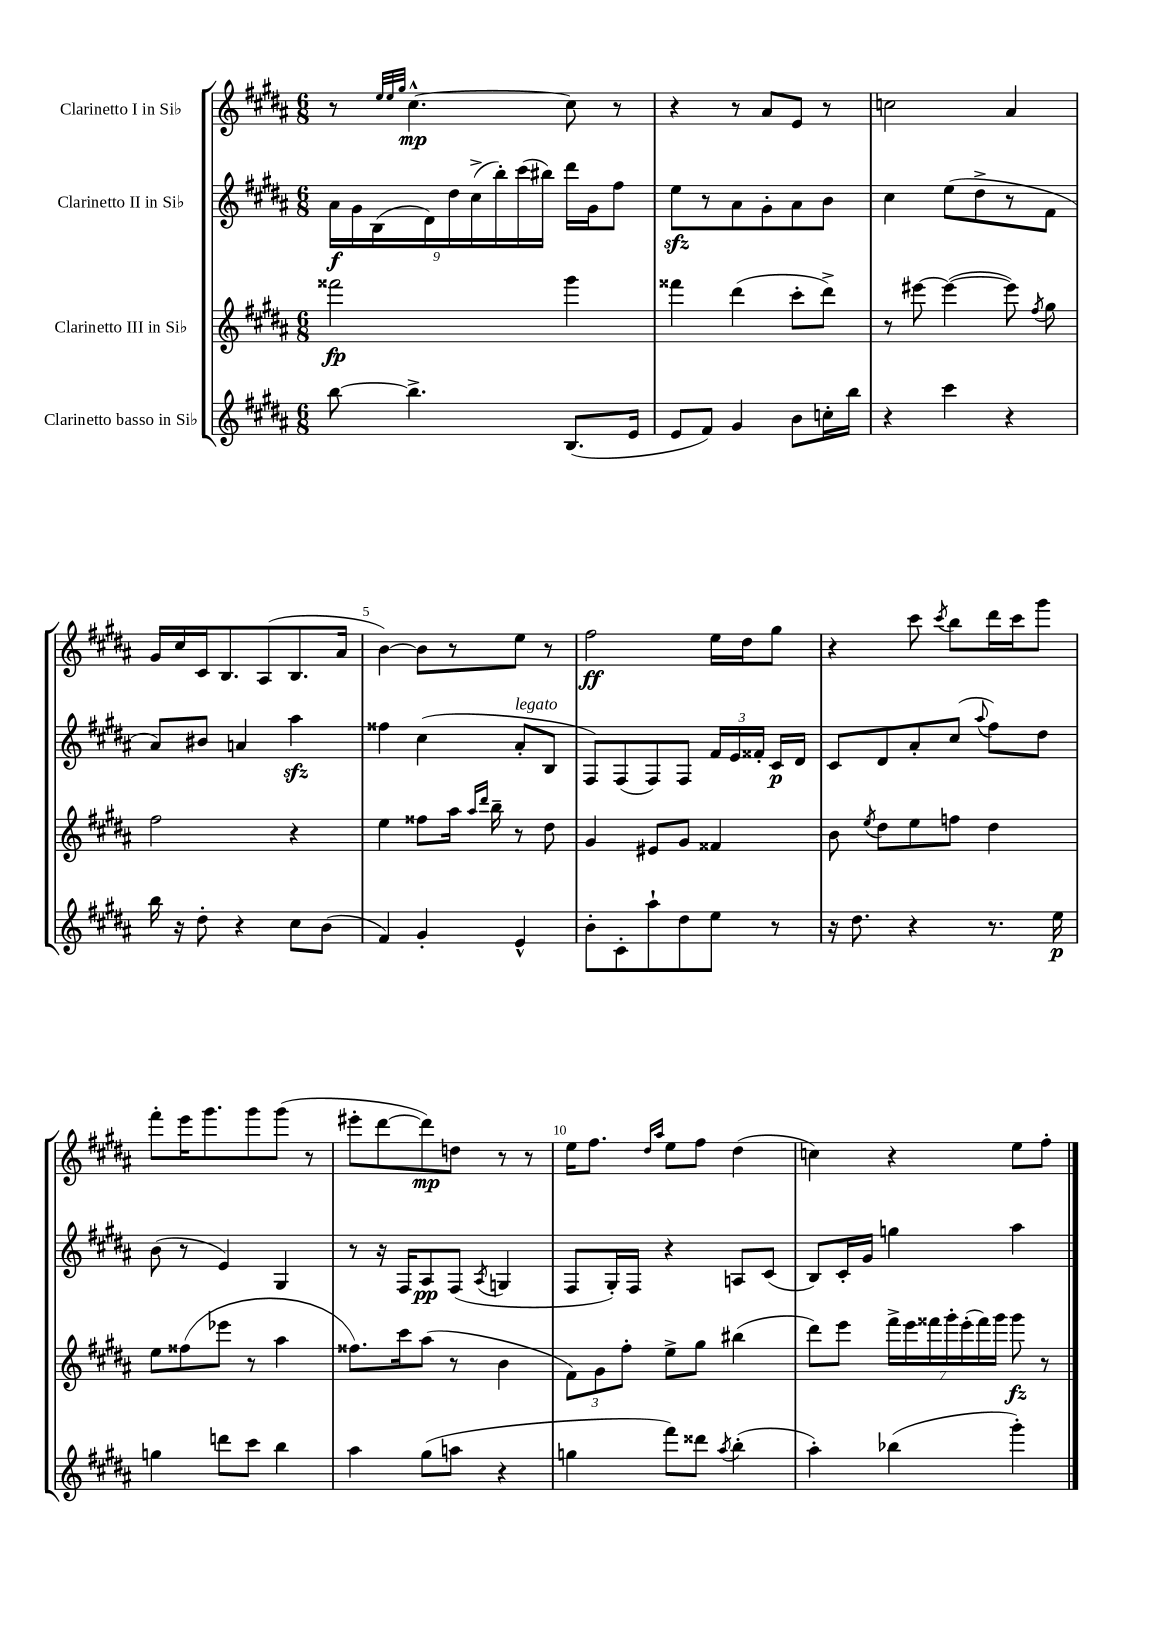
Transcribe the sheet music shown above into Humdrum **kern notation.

**kern	**kern	**kern	**kern
*staff4	*staff3	*staff2	*staff1
*clefG2	*clefG2	*clefG2	*clefG2
*k[f#c#g#d#a#]	*k[f#c#g#d#a#]	*k[f#c#g#d#a#]	*k[f#c#g#d#a#]
*M6/8	*M6/8	*M6/8	*M6/8
[8bb	2fff##	18a#	8r
.	.	18g#	.
.	.	(18B	.
.	.	.	32qqee
.	.	.	32qqee
.	.	.	32qqgg#
4.bb^]	.	.	[4.cc#^^
.	.	18d#)	.
.	.	18dd#	.
.	.	(18cc#^	.
.	.	18bb')	.
.	.	(18ccc#	.
.	.	18bb#)	.
(8.B	4ggg#	16ddd#	8cc#]
.	.	16g#	.
.	.	8ff#	8r
16e	.	.	.
=	=	=	=
8e	4fff##	8ee	4r
8f#)	.	8r	.
4g#	(4ddd#	8a#	8r
.	.	8g#'	8a#
8b	8ccc#'	8a#	8e
16cc'	8ddd#^)	8b	8r
16bb	.	.	.
=	=	=	=
4r	8r	4cc#	2cc
.	[8eee#	.	.
4ccc#	(4eee#_	(8ee	.
.	.	8dd#^	.
4r	8eee#])	8r	4a#
.	8qff#	.	.
.	8gg#	8f#	.
=	=	=	=
16bb	2ff#	8a#)	16g#
16r	.	.	16cc#
8dd#'	.	8b#	16c#
.	.	.	8.B
4r	.	4a	.
.	.	.	(8A#
8cc#	4r	4aa#	8.B
(8b	.	.	.
.	.	.	16a#
=	=	=	=
4f#)	4ee	4ff##	[4b)
4g#'	8ff##	(4cc#	8b]
.	16aa#	.	8r
.	16qqaa#	.	.
.	16qqddd#	.	.
.	16bb~	.	.
4e^^	8r	8a#'	8ee
.	8dd#	8B	8r
=	=	=	=
8b'	4g#	8F#)	2ff#
8c#'	.	(8F#	.
8aa#`	8e#	8F#)	.
8dd#	8g#	8F#	.
8ee	4f##	24f#	16ee
.	.	24e	.
.	.	.	16dd#
.	.	24f##'	.
8r	.	16c#	8gg#
.	.	16d#	.
=	=	=	=
16r	8b	8c#	4r
8.dd#	.	.	.
.	8qee	.	.
.	8dd#	8d#	.
4r	8ee	8a#'	8ccc#
.	.	.	8qccc#
.	8ff	(8cc#	8bb
.	.	8qqaa#	.
8.r	4dd#	8ff#)	16ddd#
.	.	.	16ccc#
.	.	8dd#	8ggg#
16ee	.	.	.
=	=	=	=
4gg	8ee	(8b	8fff#'
.	(8ff##	8r	16eee
.	.	.	8.ggg#
8ddd	8eee-	4e)	.
8ccc#	8r	.	8ggg#
4bb	4aa#	4G#	(8ggg#
.	.	.	8r
=	=	=	=
4aa#	8.ff##)	8r	8eee#'
.	.	16r	[8ddd#
.	16ccc#	16F#	.
(8gg#	(8aa#	8A#	8ddd#])
8aa	8r	(8F#	8dd
.	.	8qA#	.
4r	4b	4G	8r
.	.	.	8r
=	=	=	=
4gg	12f#)	8F#	16ee
.	.	.	8.ff#
.	12g#	.	.
.	.	16G#')	.
.	12ff#'	.	.
.	.	16F#	.
.	.	.	16qqdd#
.	.	.	16qqaa#
8fff#)	8ee^	4r	8ee
8ddd##	8gg#	.	8ff#
8qaa#	.	.	.
(4bb'	(4bb#	8A	(4dd#
.	.	(8c#	.
=	=	=	=
4aa#')	8ddd#)	8B)	4cc)
.	8eee	16c#'	.
.	.	16g#	.
(4bb-	28fff#^	4gg	4r
.	28eee	.	.
.	28fff##	.	.
.	28ggg#'	.	.
.	(28eee'	.	.
.	28fff##)	.	.
.	28ggg#	.	.
4ggg#')	8ggg#	4aa#	8ee
.	8r	.	8ff#'
==	==	==	==
*-	*-	*-	*-
